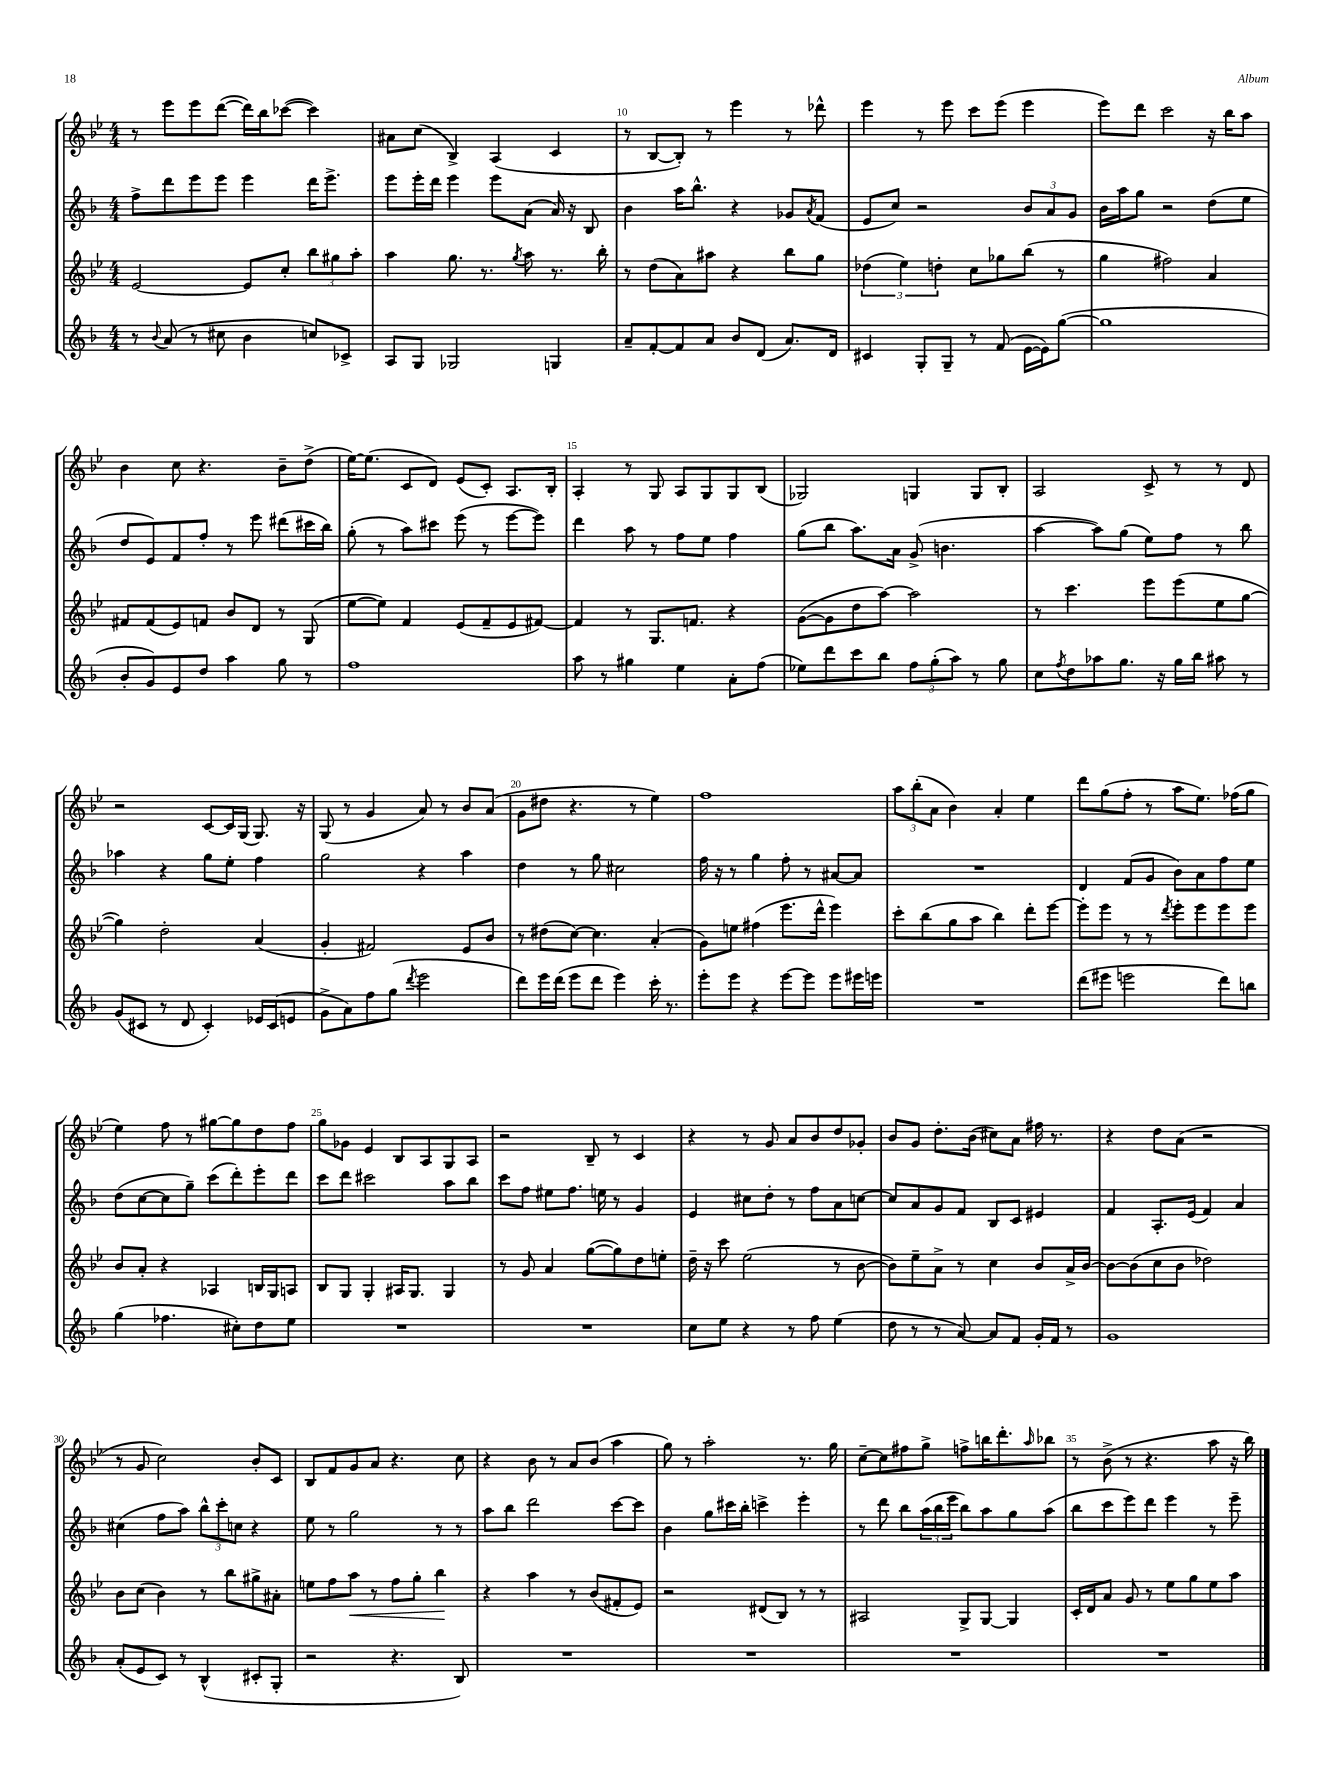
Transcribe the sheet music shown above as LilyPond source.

<<
\new StaffGroup <<
\new Staff = "s0" {
    \clef treble \key bes \major \numericTimeSignature \time 4/4
    r8 ees'''8 ees'''8 d'''8~( d'''16) bes''16 ces'''8~( ces'''4) |
    ais'8 c''8( bes4->) a4( c'4 |
    r8 bes8~ bes8-.) r8 ees'''4 r8 des'''8-^ |
    ees'''4 r8 ees'''8 c'''8 ees'''8( ees'''4 |
    ees'''8) d'''8 c'''2 r16 bes''16 a''8 |
    bes'4 c''8 r4. bes'8-- d''8->( |
    ees''16~) ees''8.( c'8 d'8) ees'8( c'8-.) a8. bes16-. |
    a4-. r8 g8 a8 g8 g8 bes8( |
    ges2) g4 g8 bes8-. |
    a2 c'8-> r8 r8 d'8 |
    r2 c'8~ c'16 g16( g8.) r16 |
    g8( r8 g'4 a'8) r8 bes'8 a'8( |
    g'8 dis''8 r4. r8 ees''4) |
    f''1 |
    \tuplet 3/2 { a''8 bes''8-.( a'8 } bes'4) a'4-. ees''4 |
    d'''8 g''8( f''8-. r8 a''8 ees''8.) fes''16( g''8 |
    ees''4) f''8 r8 gis''8~ gis''8 d''8 f''8 |
    g''8 ges'8 ees'4 bes8 a8 g8 a8 |
    r2 bes8-- r8 c'4 |
    r4 r8 g'8 a'8 bes'8 d''8 ges'8-. |
    bes'8 g'8 d''8.-. bes'16( cis''8) a'8 fis''16 r8. |
    r4 d''8 a'8( r2 |
    r8 g'8 c''2) bes'8-. c'8 |
    bes8 f'8 g'8 a'8 r4. c''8 |
    r4 bes'8 r8 a'8 bes'8( a''4 |
    g''8) r8 a''2-. r8. g''16 |
    c''8~-- c''8 fis''8 g''8-> f''8-> b''16 d'''8.-. \grace { a''16 } bes''8 |
    r8 bes'8->( r8 r4. a''8 r16 bes''16) \bar "|." |
}
\new Staff = "s1" {
    \clef treble \key f \major \numericTimeSignature \time 4/4
    f''8-> d'''8 e'''8 e'''8 e'''4 d'''16 e'''8.-> |
    e'''8 e'''16-. d'''16 e'''4 e'''8 a'8( a'16) r16 bes8 |
    bes'4 a''16 bes''8.-^ r4 ges'8 \acciaccatura { a'8 } f'8( |
    e'8 c''8) r2 \tuplet 3/2 { bes'8 a'8 g'8 } |
    bes'16 a''16 g''8 r2 d''8( e''8 |
    d''8 e'8) f'8 f''8-. r8 e'''8 dis'''8( cis'''16 bes''16) |
    g''8-.( r8 a''8) cis'''8 e'''8( r8 e'''8~ e'''8) |
    d'''4 a''8 r8 f''8 e''8 f''4 |
    g''8( bes''8 a''8.) a'16 g'8->( b'4. |
    a''4~ a''8) g''8( e''8) f''8 r8 bes''8 |
    aes''4 r4 g''8 e''8-. f''4 |
    g''2 r4 a''4 |
    d''4 r8 g''8 cis''2 |
    f''16 r16 r8 g''4 f''8-. r8 ais'8~ ais'8 |
    R1 |
    d'4 f'8( g'8 bes'8) a'8 f''8 e''8 |
    d''8( c''8~ c''8 g''8--) c'''8( d'''8-.) e'''8-. d'''8 |
    c'''8 d'''8 cis'''2 a''8 bes''8 |
    c'''8 f''8 eis''8 f''8. e''16 r8 g'4 |
    e'4 cis''8 d''8-. r8 f''8 a'8 c''8~ |
    c''8 a'8 g'8 f'8 bes8 c'8 eis'4 |
    f'4 a8.-. e'16( f'4) a'4 |
    cis''4( f''8 a''8) \tuplet 3/2 { bes''8-^ c'''8-. c''8 } r4 |
    e''8 r8 g''2 r8 r8 |
    a''8 bes''8 d'''2 c'''8~ c'''8 |
    bes'4 g''8 cis'''16 bes''16-. c'''4-> e'''4-. |
    r8 d'''8 bes''8 \tuplet 3/2 { a''16( bes''16 e'''16 } bes''8) a''8 g''8 a''8( |
    bes''8 c'''8 e'''8) d'''8 e'''4 r8 e'''8-- \bar "|." |
}
\new Staff = "s2" {
    \clef treble \key bes \major \numericTimeSignature \time 4/4
    ees'2~ ees'8 c''8-. \tuplet 3/2 { bes''8 gis''8 a''8-. } |
    a''4 g''8. r8. \acciaccatura { g''8 } a''8 r8. bes''16-. |
    r8 d''8( a'8) ais''8 r4 bes''8 g''8 |
    \tuplet 3/2 { des''4( ees''4) d''4-. } c''8 ges''8 bes''8( r8 |
    g''4 fis''2) a'4 |
    fis'8 fis'8( ees'8) f'8 bes'8 d'8 r8 g8( |
    ees''8~ ees''8) f'4 ees'8( f'8-- ees'8 fis'8~) |
    fis'4 r8 g8. f'8. r4 |
    g'8~( g'8 d''8 a''8~) a''2 |
    r8 c'''4. ees'''8 ees'''8( ees''8 g''8~ |
    g''4) d''2-. a'4( |
    g'4-. fis'2) ees'8 bes'8 |
    r8 dis''8( c''8~) c''4. a'4-.( |
    g'8) e''8 fis''4( ees'''8. d'''16-^ ees'''4) |
    c'''8-. bes''8( g''8 a''8 bes''4) d'''8-. ees'''8~ |
    ees'''8-. ees'''8 r8 r8 \acciaccatura { d'''8 } ees'''8-. ees'''8 ees'''8 ees'''8 |
    bes'8 a'8-. r4 aes4 b16 g16 a8 |
    bes8 g8 g4-. ais16 g8. g4 |
    r8 g'8 a'4 g''8~( g''8) d''8 e''8-. |
    d''16-- r16 c'''8 ees''2( r8 bes'8~ |
    bes'8) ees''8-- a'8-> r8 c''4 bes'8 a'16-> bes'16~ |
    bes'8~ bes'8( c''8 bes'8 des''2) |
    bes'8 c''8( bes'4) r8 bes''8 gis''8-> ais'8-. |
    e''8 f''8 a''8\< r8 f''8 g''8-. bes''4\! |
    r4 a''4 r8 bes'8( fis'8-. ees'8) |
    r2 dis'8( bes8) r8 r8 |
    ais2 g8-> g8~ g4 |
    c'16-. d'16 a'8 g'8 r8 ees''8 g''8 ees''8 a''8 \bar "|." |
}
\new Staff = "s3" {
    \clef treble \key f \major \numericTimeSignature \time 4/4
    r8 \appoggiatura { bes'8 } a'8( r8 cis''8 bes'4 c''8) ces'8-> |
    a8 g8 ges2 g4 |
    a'8-- f'8~-. f'8 a'8 bes'8 d'8( a'8.) d'16 |
    cis'4 g8-. g8-- r8 f'8( e'16~ e'16) g''8~( |
    g''1 |
    bes'8-. g'8) e'8 d''8 a''4 g''8 r8 |
    f''1 |
    a''8 r8 gis''4 e''4 a'8-. f''8( |
    ees''8) d'''8 c'''8 bes''8 \tuplet 3/2 { f''8 g''8-.( a''8) } r8 g''8 |
    c''8 \acciaccatura { f''8 } d''8 aes''8 g''8. r16 g''16 bes''16 ais''8 r8 |
    g'8( cis'8 r8 d'8 cis'4-.) ees'16 cis'16( e'8 |
    g'8-> a'8) f''8 g''8( \acciaccatura { d'''8 } e'''2 |
    d'''8) e'''16 d'''16( e'''8 d'''8 e'''4) c'''16-. r8. |
    e'''8-. e'''8 r4 e'''8~ e'''8 e'''8 eis'''16 e'''16 |
    R1 |
    d'''8( eis'''8 e'''2 d'''8) b''8 |
    g''4( fes''4. cis''8-.) d''8 e''8 |
    R1 |
    R1 |
    c''8 e''8 r4 r8 f''8 e''4( |
    d''8 r8 r8 a'8~) a'8 f'8 g'16-. f'16 r8 |
    g'1 |
    a'8-.( e'8 c'8) r8 bes4-^( cis'8-. g8-. |
    r2 r4. bes8) |
    R1 |
    R1 |
    R1 |
    R1 \bar "|." |
}
>>
>>
\layout { \context { \Score currentBarNumber = #8 \override BarNumber.break-visibility = ##(#f #t #t) barNumberVisibility = #(every-nth-bar-number-visible 5) } }
